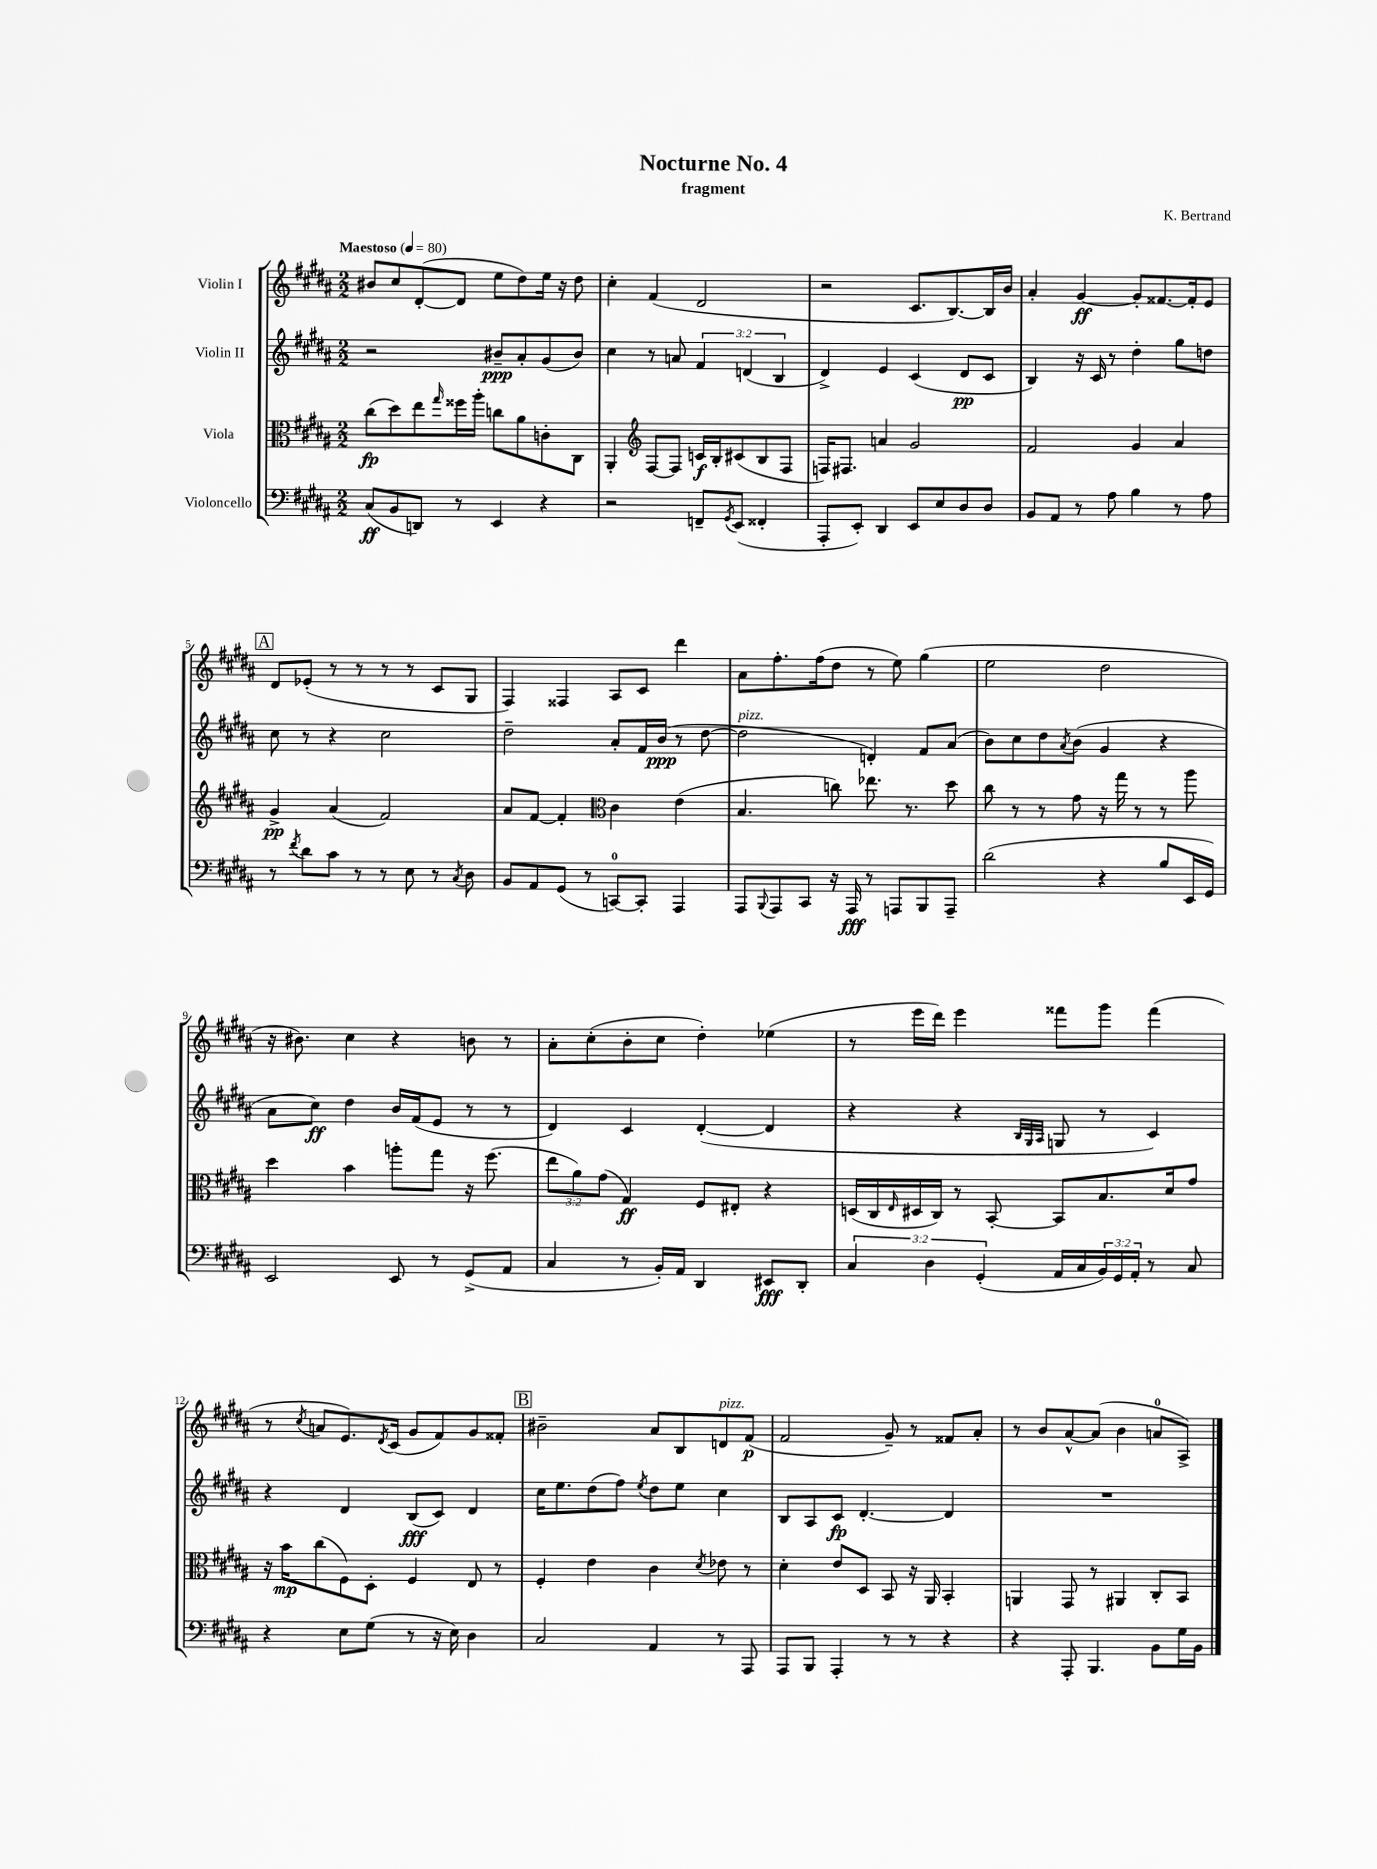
\header { title = "Nocturne No. 4" composer = "K. Bertrand" subtitle = "fragment" }
<<
\new StaffGroup <<
\new Staff = "s0" \with { instrumentName = "Violin I" } {
    \clef treble \key b \major \numericTimeSignature \time 2/2 \tempo "Maestoso" 4 = 80
    bis'8 cis''8 dis'8~-.( dis'8 e''8 dis''8) e''16 r16 dis''8 |
    cis''4-. fis'4( dis'2 |
    r2 cis'8. b8.~) b16 b'16 |
    ais'4-. gis'4~\ff gis'8-. fisis'8.~ fisis'16-. e'8 |
    \mark \markup { \box "A" } dis'8 ees'8-.( r8 r8 r8 r8 cis'8 gis8 |
    fis4) fisis4 ais8 cis'8 dis'''4 |
    ais'8 fis''8.-. fis''16( dis''8 r8 e''8) gis''4( |
    e''2 dis''2 |
    r16 bis'8.) cis''4 r4 b'8 r8 |
    ais'8-. cis''8-.( b'8-. cis''8 dis''4-.) ees''4( |
    r8 e'''16 dis'''16) e'''4 fisis'''8 gis'''8 fisis'''4( |
    r8 \acciaccatura { cis''8 } a'8 e'8.) \acciaccatura { dis'8 } cis'16( gis'8 fis'8) gis'8 fisis'8-. |
    \mark \markup { \box "B" } bis'2-- ais'8 b8 d'8^\markup { \italic "pizz." } fis'8\p( |
    fis'2 gis'8--) r8 fisis'8 ais'8-. |
    r8 b'8 ais'8~-^ ais'8( b'4 a'8-0 ais8->) \bar "|." |
}
\new Staff = "s1" \with { instrumentName = "Violin II" } {
    \clef treble \key b \major \numericTimeSignature \time 2/2 \override Staff.TupletNumber.text = #tuplet-number::calc-fraction-text
    r2 bis'8--\ppp ais'8-. gis'8( bis'8) |
    cis''4 r8 a'8 \tuplet 3/2 { fis'4 d'4( b4 } |
    dis'4->) e'4 cis'4( dis'8\pp cis'8 |
    b4) r16 cis'16 r8 dis''4-. gis''8 d''8 |
    \mark \markup { \box "A" } cis''8 r8 r4 cis''2 |
    dis''2-- ais'8-. fis'16 b'16\ppp( r8 dis''8~ |
    dis''2^\markup { \italic "pizz." } d'4-.) fis'8 ais'8( |
    b'8) cis''8 dis''8 \acciaccatura { ais'8 } b'8( gis'4 r4 |
    ais'8 cis''8\ff) dis''4 b'16 fis'16( e'8 r8 r8 |
    dis'4) cis'4 dis'4~-.( dis'4 |
    r4 r4 \grace { b32 gis32 ais32 } g8 r8 cis'4) |
    r4 dis'4 b8\fff( cis'8) dis'4 |
    \mark \markup { \box "B" } cis''16 e''8. dis''8( fis''8) \acciaccatura { e''8 } dis''8 e''8 cis''4 |
    b8 ais8 cis'8\fp dis'4.~-. dis'4 |
    R1 \bar "|." |
}
\new Staff = "s2" \with { instrumentName = "Viola" } {
    \clef alto \key b \major \numericTimeSignature \time 2/2 \override Staff.TupletNumber.text = #tuplet-number::calc-fraction-text
    cis''8\fp( dis''8) e''8 \grace { gis''16 } fisis''16 ais''16-. c''8 ais'8 c'8-. cis8 |
    ais,4-. \clef treble fis8~ fis8 c'16\f b16-. cis'8( b8 fis8 |
    f16) fis8. a'4 gis'2 |
    fis'2 gis'4 ais'4 |
    \mark \markup { \box "A" } gis'4->\pp ais'4( fis'2) |
    ais'8 fis'8~ fis'4-. \clef alto cis'4 e'4( |
    b4. c''8) ees''8. r8. dis''8 |
    cis''8 r8 r8 gis'8 r16 gis''16 r8 r8 ais''8 |
    dis''4 b'4 a''8-. gis''8 r16 fis''8.( |
    \tuplet 3/2 { e''8 ais'8) gis'8( } gis4\ff) fis8 eis8-. r4 |
    d16( cis16 \grace { e16 } dis16 cis16) r8 b,8~-. b,8 b8. dis'16 gis'8 |
    r16 b'16\mp cis''8( fis8) dis8-. fis4 e8 r8 |
    \mark \markup { \box "B" } fis4-. e'4 cis'4 \acciaccatura { dis'8 } ees'8 r8 |
    dis'4-. e'8 dis8 b,8 r16 ais,16 b,4-. |
    a,4 gis,8 r8 ais,4 cis8-. b,8 \bar "|." |
}
\new Staff = "s3" \with { instrumentName = "Violoncello" } {
    \clef bass \key b \major \numericTimeSignature \time 2/2 \override Staff.TupletNumber.text = #tuplet-number::calc-fraction-text
    cis8\ff( b,8 d,8) r8 e,4 r4 |
    r2 f,8-- \acciaccatura { gis,8 } e,8( fisis,4-. |
    ais,,8-. e,8-.) dis,4 e,8 e8 dis8 dis8 |
    b,8 ais,8 r8 ais8 b4 r8 ais8 |
    \mark \markup { \box "A" } r8 \acciaccatura { fis'8 } dis'8 cis'8 r8 r8 e8 r8 \acciaccatura { cis8 } dis8 |
    b,8 ais,8 gis,8( r8 c,8-0~) c,8-. ais,,4 |
    ais,,8 \appoggiatura { b,,8 } ais,,8 cis,8 r16 ais,,16\fff r8 a,,8 b,,8 a,,8-- |
    dis'2( r4 b8 e,16 gis,16) |
    e,2 e,8 r8 gis,8->( ais,8 |
    cis4 r8 b,16-.) ais,16 dis,4 eis,8\fff dis,8-. |
    \tuplet 3/2 { cis4 dis4 gis,4-.( } ais,16 cis16 \tuplet 3/2 { b,16) gis,16 ais,16-. } r8 cis8 |
    r4 e8 gis8( r8 r16 e16) dis4 |
    \mark \markup { \box "B" } cis2 ais,4 r8 ais,,8 |
    ais,,8 b,,8 ais,,4-. r8 r8 r4 |
    r4 ais,,8-. b,,4. b,8 gis16 b,16 \bar "|." |
}
>>
>>
